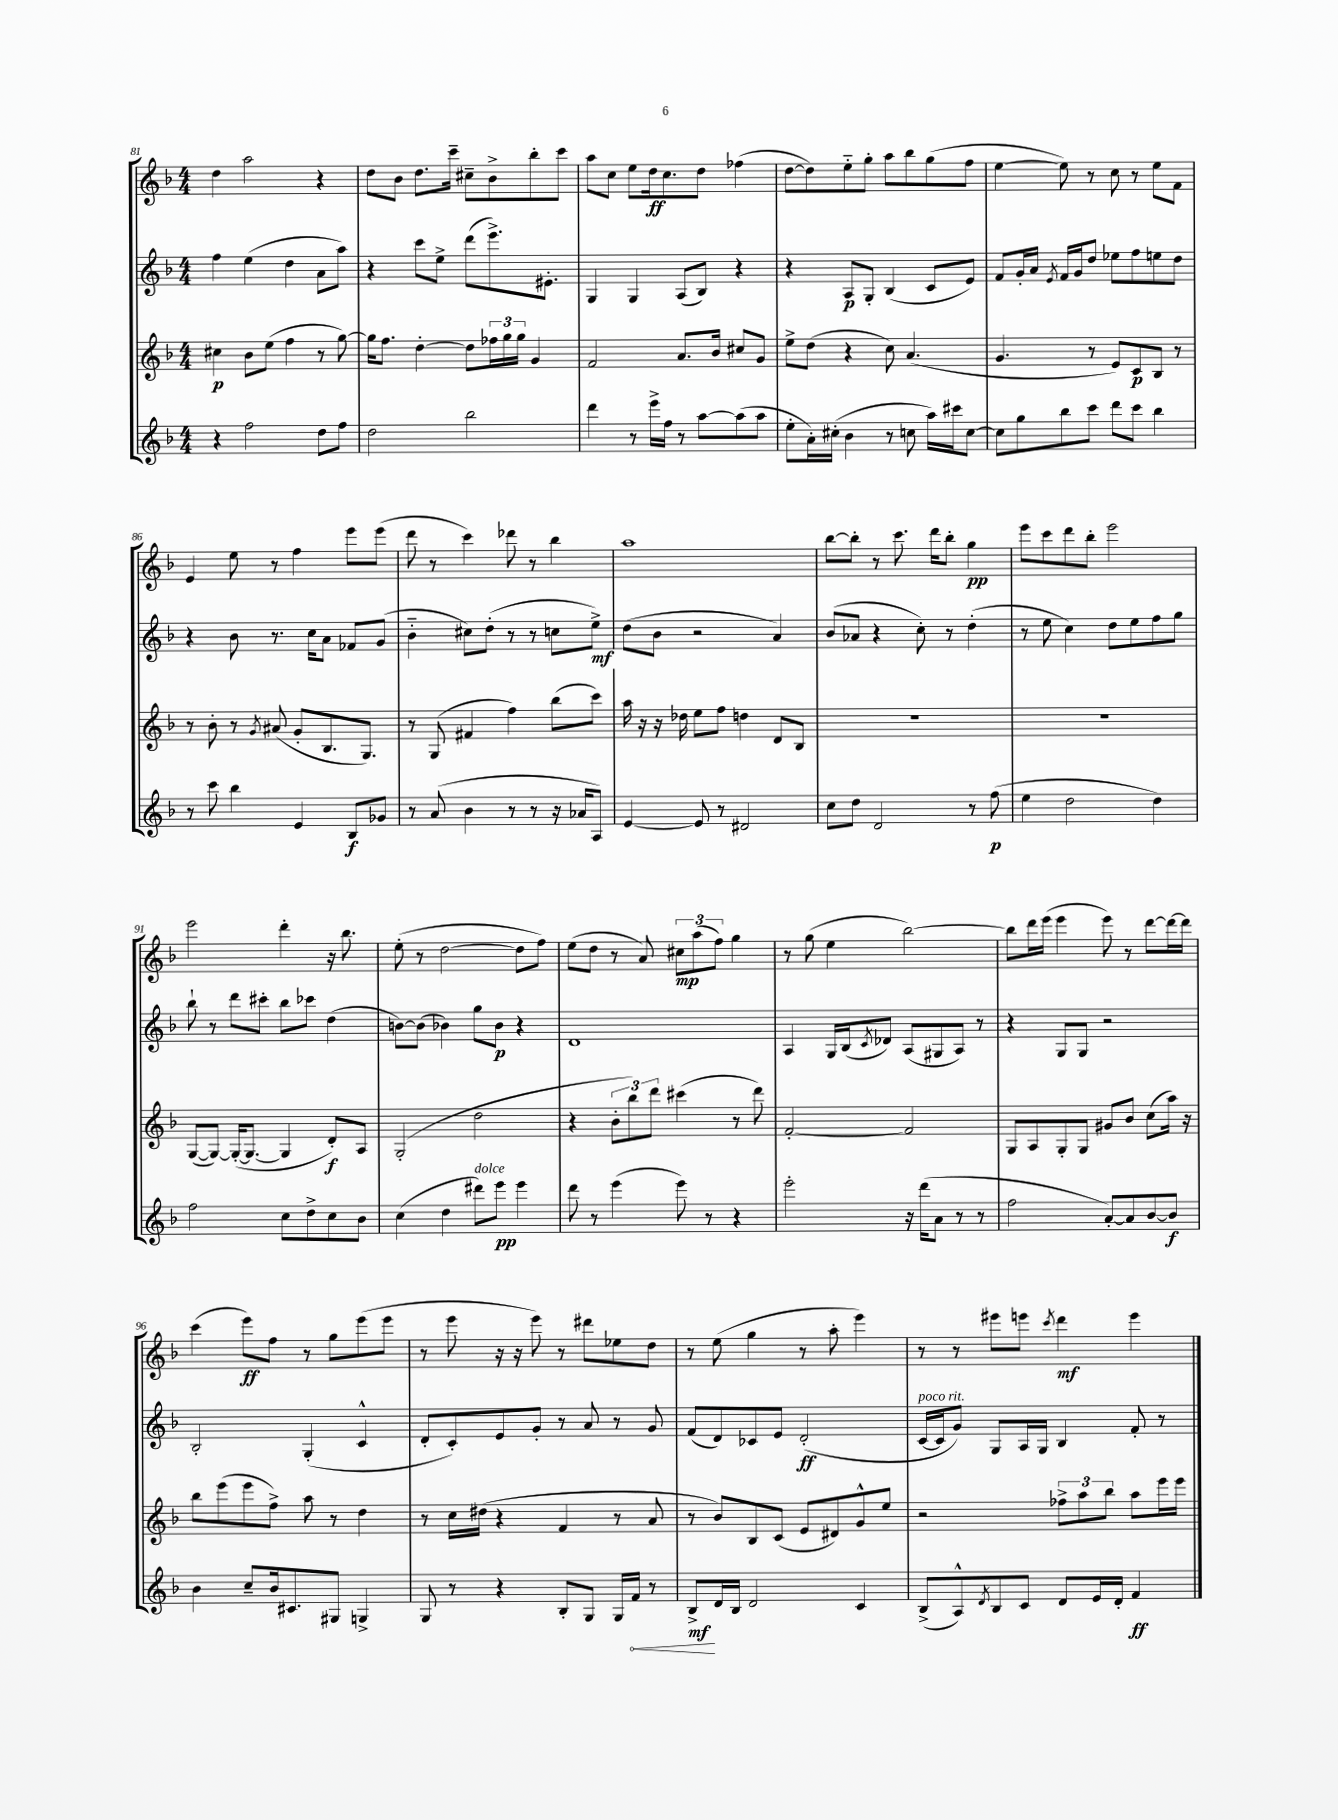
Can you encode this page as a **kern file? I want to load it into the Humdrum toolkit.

**kern	**kern	**kern	**kern
*staff4	*staff3	*staff2	*staff1
*clefG2	*clefG2	*clefG2	*clefG2
*k[b-]	*k[b-]	*k[b-]	*k[b-]
*M4/4	*M4/4	*M4/4	*M4/4
4r	4cc#	4ff	4dd
2ff	8b-	(4ee	2aa
.	(8ee	.	.
.	4ff	4dd	.
8dd	8r	8a	4r
8ff	[8gg)	8aa)	.
=	=	=	=
2dd	16gg]	4r	8dd
.	8.ff	.	.
.	.	.	8b-
.	[4dd'	8ccc	8.dd
.	.	8ee^	.
.	.	.	16ccc~
2bb-	8dd]	(8ddd	8cc#~
.	24ff-	8.eee^)	8b-^
.	24gg	.	.
.	24gg	.	.
.	4g	.	8bb-'
.	.	8.e#'	.
.	.	.	8ccc
=	=	=	=
4ddd	2f	4G	8aa
.	.	.	8cc
8r	.	4G	8ee
16eee^	.	.	16dd
16ff	.	.	8.cc
8r	8.a	(8A	.
[8aa	.	8B-)	8dd
.	16b-	.	.
(8aa]	8cc#	4r	(4ff-
8aa	8g	.	.
=	=	=	=
8ee'	8ee^	4r	[8dd
16a')	(8dd	.	8dd])
(16cc#'	.	.	.
4b-	4r	8A	8ee'~
.	.	8G'	8gg'
8r	8cc)	(4B-	8aa
8cc	(4.a	.	8bb-
16aa)	.	8c	(8gg
16ccc#	.	.	.
[8cc	.	8e)	8ff
=	=	=	=
8cc]	4.g	8f	[4ee
8gg	.	16g'	.
.	.	16a	.
.	.	8qe	.
8bb-	.	16f	8ee])
.	.	16g	.
8ccc	8r	8dd	8r
8ddd	8e)	8ee-	8cc
8ccc	8c	8ff	8r
4bb-	8B-	8ee	8ee
.	8r	8dd	8f
=	=	=	=
8r	8r	4r	4e
8ccc	8b-'	.	.
4bb-	8r	8b-	8ee
.	8qg	.	.
.	(8a#	8.r	8r
4e	8g'	.	4ff
.	.	16cc	.
.	8.B-	8a	.
8B-	.	8f-	8eee
.	8.G)	.	.
8g-	.	(8g	(8eee
=	=	=	=
8r	8r	4b-'~	8ddd
(8a	(8G	.	8r
4b-	4f#	8cc#)	4ccc)
.	.	(8dd'	.
8r	4ff)	8r	8ddd-
8r	.	8r	8r
16r	(8bb-	8cc	4bb-
16a-	.	.	.
8A)	8ccc)	8ee^)	.
=	=	=	=
[4e	16aa	(8dd	1aa
.	16r	.	.
.	16r	8b-	.
.	16dd-	.	.
8e]	8ee	2r	.
8r	8ff	.	.
2d#	4dd	.	.
.	8d	4a)	.
.	8B-	.	.
=	=	=	=
8cc	1r	(8b-	[8bb-
8dd	.	8a-	8bb-']
2d	.	4r	8r
.	.	.	8.ccc
.	.	8cc')	.
.	.	.	16ddd
.	.	8r	8bb-'
8r	.	(4dd'	4gg
(8ff	.	.	.
=	=	=	=
4ee	1r	8r	8eee
.	.	8ee	8ccc
2dd	.	4cc)	8ddd
.	.	.	8bb-'
.	.	8dd	2eee
.	.	8ee	.
4dd)	.	8ff	.
.	.	8gg	.
=	=	=	=
2ff	([8G	8bb-`	2eee
.	8G_)	8r	.
.	(16G'_	8ddd	.
.	8.G_	.	.
.	.	8ccc#'	.
8cc	4G]	8bb-	4ddd'
8dd^	.	8ccc-	.
8cc	8d')	(4dd	16r
.	.	.	8.bb-
8b-	8A	.	.
=	=	=	=
(4cc	(2G'	[8b)	(8ee'
.	.	(8b]	8r
4dd	.	4b-)	[2dd
8ddd#)	2dd	8gg	.
8eee	.	8b-	.
4eee	.	4r	8dd]
.	.	.	8ff)
=	=	=	=
8ddd	4r	1d	(8ee
8r	.	.	8dd
(4eee	12b-'	.	8r
.	12bb-)	.	.
.	.	.	8a)
.	12ddd	.	.
8eee)	(4ccc#	.	12cc#
.	.	.	(12aa
8r	.	.	.
.	.	.	12ff)
4r	8r	.	4gg
.	8ddd)	.	.
=	=	=	=
2eee'	[2f'	4A	8r
.	.	.	(8gg
.	.	16G	4ee
.	.	(16B-	.
.	.	8qc	.
.	.	8d-)	.
16r	2f]	(8A	[2bb-)
(16ddd	.	.	.
8a	.	8G#	.
8r	.	8A)	.
8r	.	8r	.
=	=	=	=
2ff	8G	4r	8bb-]
.	8A	.	16ddd
.	.	.	(16eee
.	8G'	8G	4eee
.	8G	8G	.
[8a')	8g#	2r	8eee)
8a]	8b-	.	8r
[8b-	(8cc	.	[8ddd
8b-]	16aa)	.	16ddd_
.	16r	.	16ddd]
=	=	=	=
4b-	8bb-	2B-'	(4ccc
.	(8eee	.	.
8cc~	8eee	.	8eee)
16b-	8ff^)	.	8ff
8.c#	.	.	.
.	8aa	(4G'	8r
8G#	8r	.	8gg
4G^	4dd	4c^^	(8eee
.	.	.	8eee
=	=	=	=
8G	8r	8d'	8r
8r	16cc	8c')	8eee
.	(16dd#	.	.
4r	4r	8e	16r
.	.	.	16r
.	.	8g'	8eee)
8B-'	4f	8r	8r
8G	.	8a	8ddd#
16G	8r	8r	8ee-
16f	.	.	.
8r	8a	8g	8dd
=	=	=	=
8B-^	8r	(8f	8r
16d	8b-)	8d)	(8ee
16B-	.	.	.
2d	8B-	8c-	4gg
.	(8c	8e	.
.	8e	(2d'	8r
.	8d#)	.	8aa'
4c	8g^^	.	4eee)
.	8ee	.	.
=	=	=	=
(8B-^	2r	[16c	8r
.	.	16c]	.
8A^^)	.	8g)	8r
8qd	.	.	.
8B-	.	8G	8eee#
8c	.	16A	8eee
.	.	16G	.
.	.	.	8qccc
8d	12ff-^	4B-	4ddd
.	12aa	.	.
16e	.	.	.
.	12bb-	.	.
16d'	.	.	.
4f	8aa	8f'	4eee
.	16eee	8r	.
.	16eee	.	.
==	==	==	==
*-	*-	*-	*-
